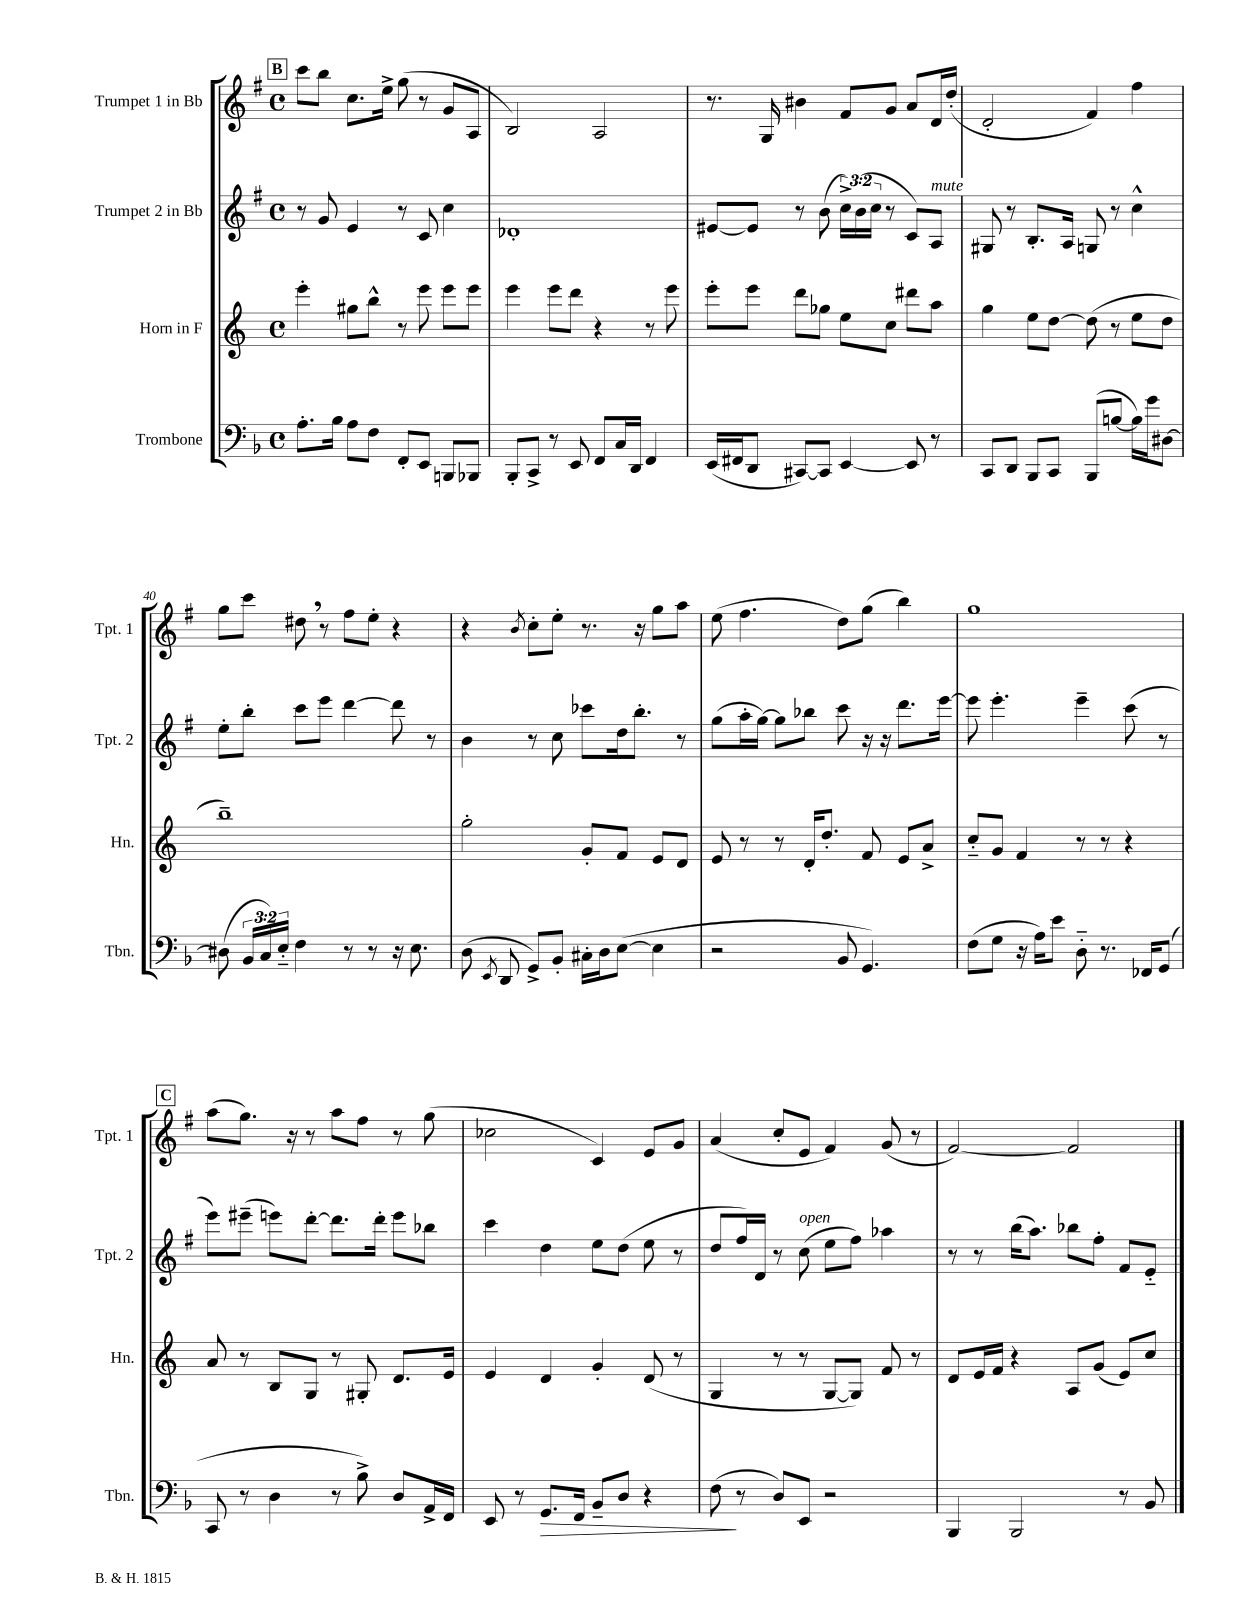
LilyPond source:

<<
\new StaffGroup <<
\new Staff = "s0" \with { instrumentName = "Trumpet 1 in Bb" shortInstrumentName = "Tpt. 1" } {
    \clef treble \key g \major \defaultTimeSignature \time 4/4
    \autoBeamOff \mark \markup { \box "B" } c'''8[ b''8] c''8.[ e''16]-> g''8( r8 g'8[ a8] |
    b2) a2 |
    r8. g16 bis'4 fis'8[ g'8] a'8[ d'16 d''16]-.( |
    d'2-. fis'4) fis''4 |
    g''8[ c'''8] dis''8 \breathe r8 fis''8[ e''8]-. r4 |
    r4 \acciaccatura { b'8 } c''8[-. e''8]-. r8. r16 g''8[ a''8] |
    e''8( fis''4. d''8[) g''8]( b''4) |
    g''1 |
    \mark \markup { \box "C" } a''8[( g''8.]) r16 r8 a''8[ fis''8] r8 g''8( |
    ces''2 c'4) e'8[ g'8] |
    a'4( c''8[-. e'8] fis'4) g'8( r8 |
    fis'2~) fis'2 \bar "|." |
}
\new Staff = "s1" \with { instrumentName = "Trumpet 2 in Bb" shortInstrumentName = "Tpt. 2" } {
    \clef treble \key g \major \defaultTimeSignature \time 4/4 \override Staff.TupletNumber.text = #tuplet-number::calc-fraction-text
    \autoBeamOff \mark \markup { \box "B" } r8 g'8 e'4 r8 c'8 c''4 |
    des'1-. |
    eis'8[~ eis'8] r8 b'8( \tuplet 3/2 { c''16[->) b'16( c''16] } r8 c'8[) a8]^\markup { \italic "mute" } |
    gis8 r8 b8.[-. a16] g8 r8 c''4-^ |
    e''8[-. b''8]-. c'''8[ e'''8] d'''4~ d'''8 r8 |
    b'4 r8 c''8 ces'''8[ d''16 b''8.]-. r8 |
    g''8[( a''16-. g''16]~) g''8[ bes''8] c'''8 r16 r16 d'''8.[ e'''16]~ |
    e'''8 e'''4.-. e'''4-- c'''8( r8 |
    \mark \markup { \box "C" } e'''8[) eis'''8]--( e'''8[) d'''8]~-. d'''8.[ d'''16]-. e'''8[ bes''8] |
    c'''4 d''4 e''8[ d''8]( e''8 r8 |
    d''8[ fis''16) d'16] r8 c''8^\markup { \italic "open" }( e''8[ fis''8]) aes''4 |
    r8 r8 b''16[( a''8.]) bes''8[ fis''8]-. fis'8[ e'8]-_ \bar "|." |
}
\new Staff = "s2" \with { instrumentName = "Horn in F" shortInstrumentName = "Hn." } {
    \clef treble \key c \major \defaultTimeSignature \time 4/4
    \autoBeamOff \mark \markup { \box "B" } e'''4-. gis''8[ b''8]-^ r8 e'''8 e'''8[ e'''8] |
    e'''4 e'''8[ d'''8] r4 r8 e'''8 |
    e'''8[-. e'''8] d'''8[ ges''8] e''8[ c''8] dis'''8[ a''8] |
    g''4 e''8[ d''8]~ d''8( r8 e''8[ d''8] |
    b''1--) |
    g''2-. g'8[-. f'8] e'8[ d'8] |
    e'8 r8 r8 d'16[-. d''8.]-. f'8 e'8[ a'8]-> |
    c''8[-_ g'8] f'4 r8 r8 r4 |
    \mark \markup { \box "C" } a'8 r8 b8[ g8] r8 gis8-. d'8.[ e'16] |
    e'4 d'4 g'4-. d'8( r8 |
    g4 r8 r8 g8[~ g8]) f'8 r8 |
    d'8[ e'16 f'16] r4 a8[ g'8]( e'8[) c''8] \bar "|." |
}
\new Staff = "s3" \with { instrumentName = "Trombone" shortInstrumentName = "Tbn." } {
    \clef bass \key f \major \defaultTimeSignature \time 4/4 \override Staff.TupletNumber.text = #tuplet-number::calc-fraction-text
    \autoBeamOff \mark \markup { \box "B" } a8.[-. bes16] a8[ f8] f,8[-. e,8] b,,8[ bes,,8] |
    bes,,8[-. c,8]-> r8 e,8 f,8[ c16 d,16] f,4 |
    e,16[( fis,16 d,8] cis,8[~) cis,8] e,4~ e,8 r8 |
    c,8[ d,8] bes,,8[ c,8] bes,,8[( b8]~ b16[) g'16 dis8]~ |
    dis8( \tuplet 3/2 { bes,16[ c16) e16]-_ } f4 r8 r8 r16 e8. |
    d8( \acciaccatura { e,8 } d,8 g,8[->) bes,8]-. cis16[-. d16 e8]~( e4 |
    r2 bes,8 g,4.) |
    f8[( g8] r16 a16[) e'8] d8-_ r8. fes,16[ g,8]( |
    \mark \markup { \box "C" } c,8 r8 d4 r8 bes8->) d8[ a,16-> f,16] |
    e,8 r8 g,8.[\> f,16] bes,8[-- d8] r4 |
    f8\!( r8 d8[) e,8] r2 |
    bes,,4 bes,,2 r8 bes,8 \bar "|." |
}
>>
>>
\layout { \context { \Score currentBarNumber = #36 } }
